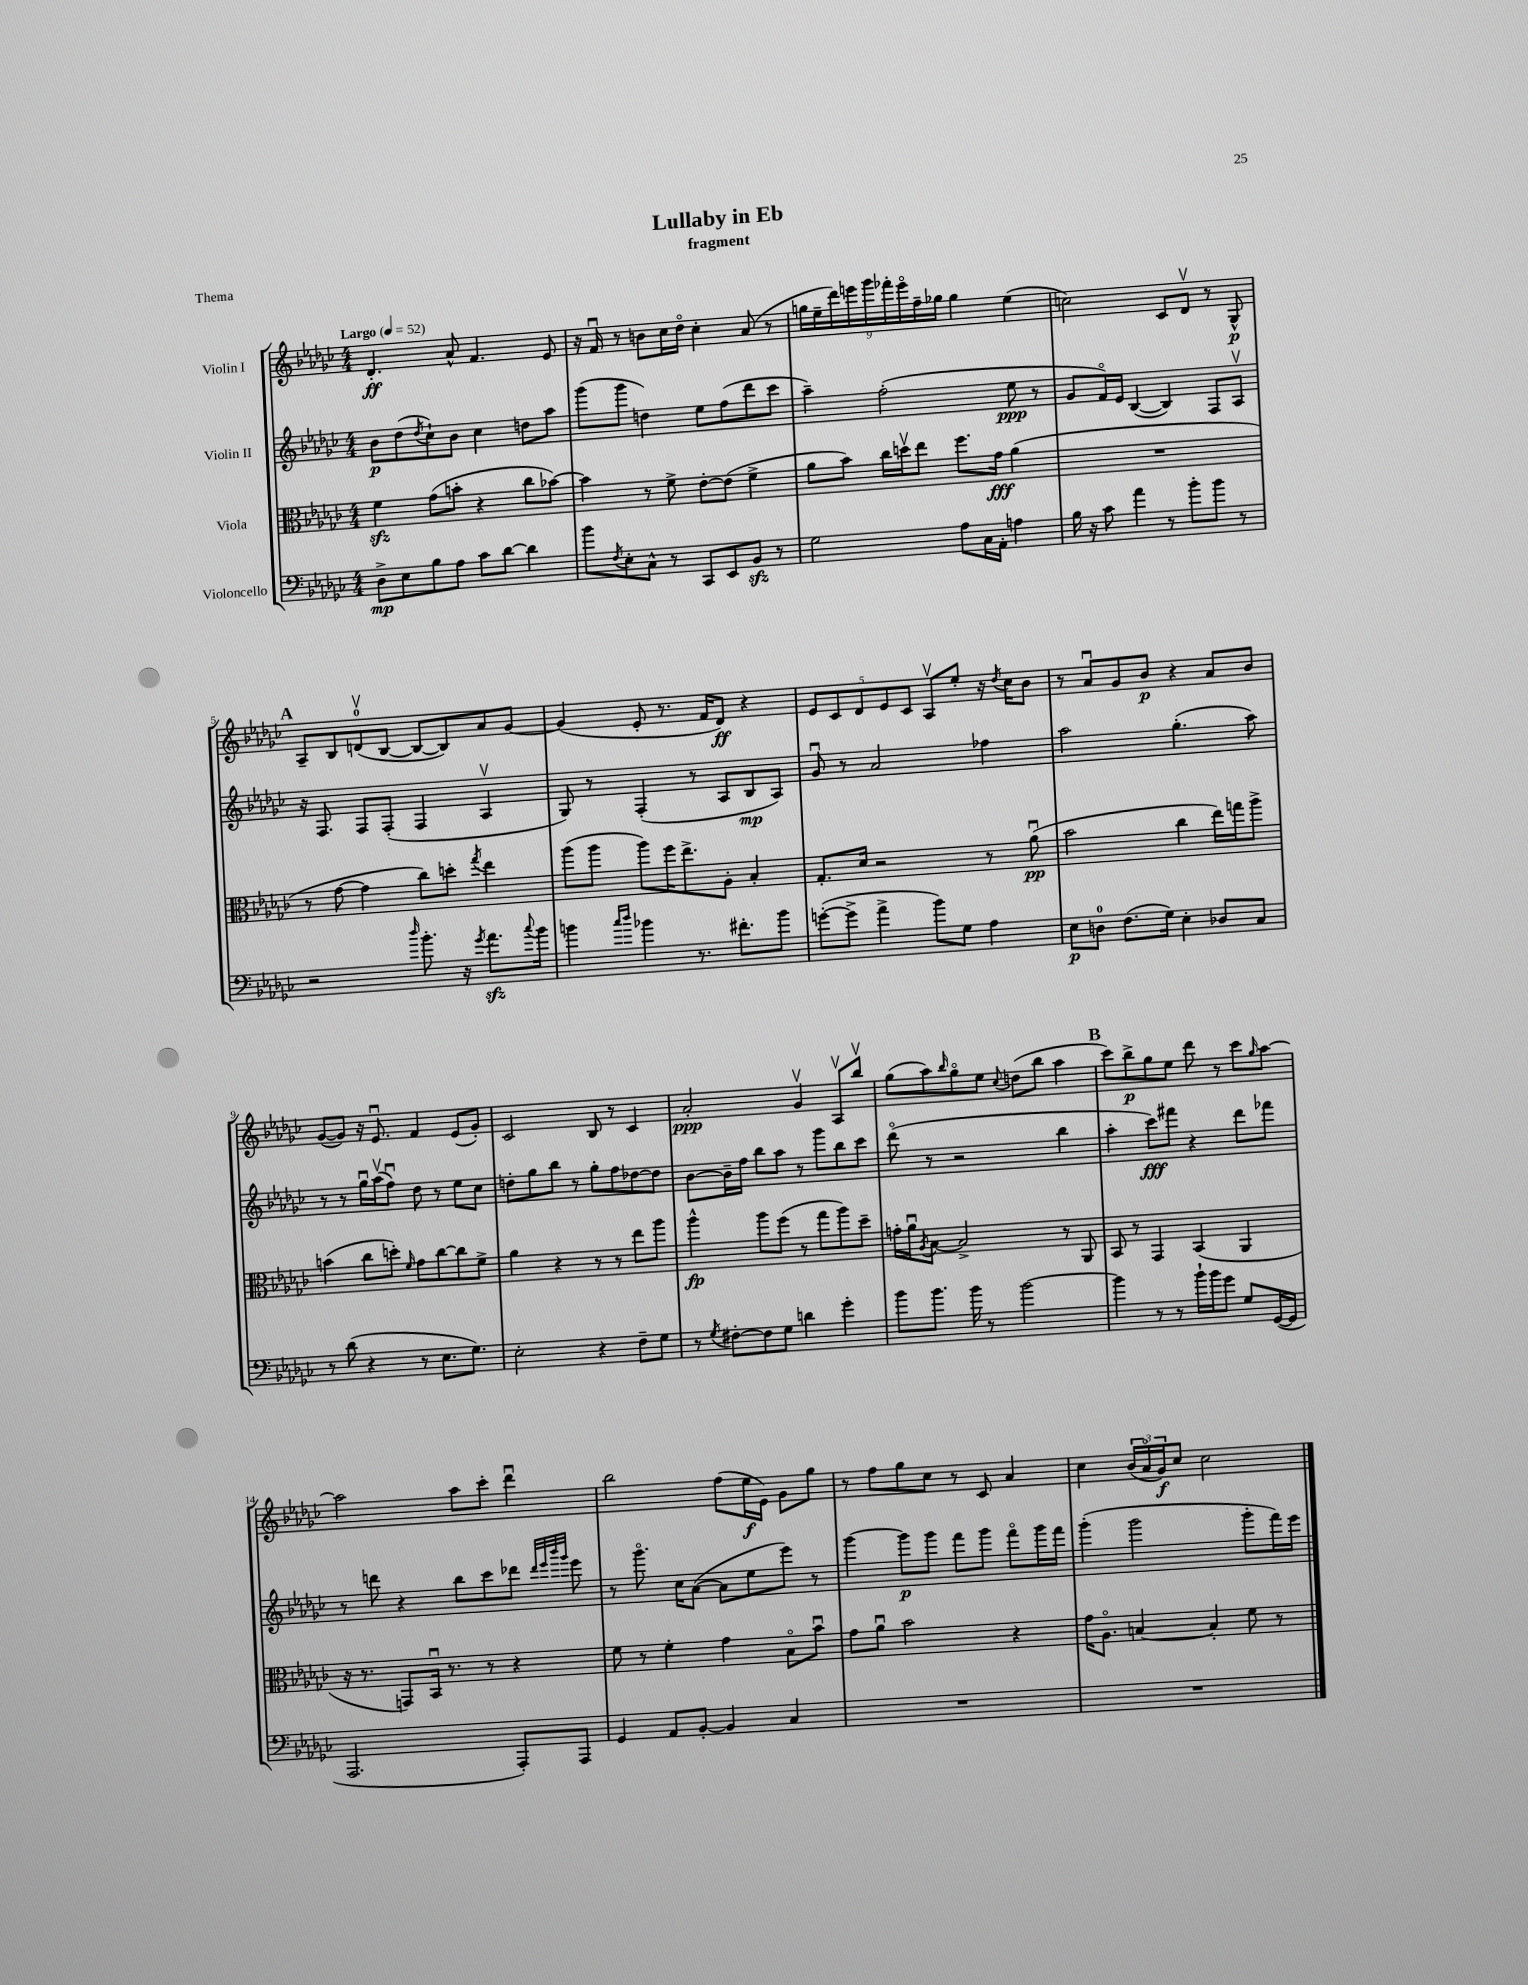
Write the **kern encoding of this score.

**kern	**kern	**kern	**kern
*staff4	*staff3	*staff2	*staff1
*clefF4	*clefC3	*clefG2	*clefG2
*k[b-e-a-d-g-c-]	*k[b-e-a-d-g-c-]	*k[b-e-a-d-g-c-]	*k[b-e-a-d-g-c-]
*M4/4	*M4/4	*M4/4	*M4/4
*MM52	*MM52	*MM52	*MM52
8D-^\L	4f\	8b-\L	4.d-'/
8E-\	.	(8dd-\	.
.	.	8qdd-/	.
8B-\	(8g-\L	8cc-`\)	.
8A-\J	8b'\J	8b-\J	8a-^^/
8c-\L	4r	4cc-\	4.f/
[8d-\J	.	.	.
4d-\]	8cc-\L	8dd\L	.
.	[8b-\J)	8aa-\J	8e-/
=	=	=	=
8b-\L	4b-\]	(8ggg-\L	16r
.	.	.	16fu/
8qF/	.	.	.
8E-'\	.	8ggg-\J	8r
8C-^^\J	8r	4dd\)	8b\L
8r	8f^\	.	16cc-\L
.	.	.	16dd-o\JJ
8CC-/L	[8e-'\L	8ee-\L	4cc-'\
8EE-/	(8e-\]J	(8ff\	.
8BB-/J	4f^\	8ddd-\	(8a-/
8r	.	8ccc-\J	8r
=	=	=	=
2G-\	8a-\L	4aa-~\)	18gg\LL
.	.	.	18ee-~\
.	.	.	18ddd-\)
.	8b-\J)	.	.
.	.	.	18eee\
.	.	.	18ggg-\
.	16cc-\LL	(2ff'\	.
.	.	.	18fff-'\
.	16ddv\J	.	.
.	.	.	18eeeo\
.	8ee-\J	.	.
.	.	.	18ff~\
.	.	.	18gg-\JJ
8A-\L	8.ff\L	.	4gg-\
16C-\L	.	.	.
16AA-'\JJ	16g-\Jk	.	.
4A\	(4a-\	8ee-\	(4ee-\
.	.	8r	.
=	=	=	=
16B-\	1r	8g-/L	2cc\)
16r	.	.	.
8c-\	.	16fo/L)	.
.	.	16e-/JJ	.
4a-\	.	([4B-/	.
8r	.	4B-/])	8c-/L
8b-'\L	.	.	8d-v/J
8b-\J	.	8F/L	8r
8r	.	8A-v/J	8G-^^/
=	=	=	=
2r	8r	16r	8A-~/L
.	.	8.F/	.
.	[8g-\	.	8B-/
.	4g-\]	8F/L	(8dv/
.	.	(8F'/J	[8B-/J
16qqdd-/	.	.	.
8.b-'\	8cc-\L)	4F/	8B-/_L
.	8dd'\J	.	8B-/])
16r	.	.	.
8qg-/	8qgg-/	.	.
8.a-\L	4ee-\	4A-v/	8a-/
.	.	.	[8g-/J
8qqcc-/	.	.	.
16b-\Jk	.	.	.
=	=	=	=
4b\	(8aa-\L	8G-/)	(4g-/]
.	8aa-\J	8r	.
16qqcc-/LL	.	.	.
16qqdd-/JJ	.	.	.
4b-\	8aa-\L)	(4F'/	8e-'/
.	16ff\K	.	8.r
.	8.ee-^\	.	.
8.r	.	8r	.
.	.	.	16f/LK
.	8A-'\J	8A-/L	8d-/J)
8.f#'\L	.	.	.
.	4B-'/	8B-/	4r
8b-\J	.	8A-/J)	.
=	=	=	=
([8g'\L	8.G-'/L	8g-u/	10e-/L
.	.	.	10c-/
8g^\]J	.	8r	.
.	16d-/Jk	.	.
.	.	.	10d-/
4a-^\	2r	2a-/	.
.	.	.	10e-/
.	.	.	10c-/J
8b-\L)	.	.	8A-v/L
8G-\J	.	.	8ee-'/J
4A-\	8r	4ff-\	16r
.	.	.	8qdd-/
.	.	.	16cc-\LK
.	(8a-u\	.	8b-\J
=	=	=	=
8E-\L	2b-\	2aa-\	8r
8D\J	.	.	8a-u/L
(8.F\L	.	.	8g-/
.	.	.	8b-/J
16G-\Jk)	.	.	.
4E-'\	4cc-\	(4.gg-'\	4r
8D-/L	16ee-\LL)	.	8a-/L
.	16gg\J	.	.
8C-/J	8aa-^\J	8aa-\)	8b-/J
=	=	=	=
8r	(4b\	8r	([8g-/L
(8d-\	.	8r	8g-/]J)
4r	8cc-\L	16gg-u\LL	16r
.	.	(16aa-v\J	8.e-u/
.	8dd'\J)	8ffu\J)	.
.	16qqf/	.	.
8r	8g-\L	8dd-\	4f/
8.E-\L	[8cc-\	8r	.
.	8cc-\]	8ee-\L	(8e-/L
8.G-\J)	.	.	.
.	8f^\J	8cc-\J	8g-'/J)
=	=	=	=
2E-'\	4a-\	8dd'\L	2c-/
.	.	8gg-\	.
.	4r	8bb-\J	.
.	.	8r	.
4r	8r	8gg-'\L	8B-/
.	8r	8ff\	8r
8F~\L	8ee-\L	[8dd-\	4c-/
8G-\J	8aa-\J	8dd-\]J	.
=	=	=	=
8r	4aa-^^\	[8b-\L	2a-'/
8qG-/	.	.	.
[8F#'\L	.	16b-~\]L	.
.	.	16ff\JJ	.
8F#\]	8aa-\L	8bb-\L	.
8G-\J	(8ff\J	8aa-\J	.
4d\	8r	8r	4g-v/
.	8gg-\L	8ggg-\L	.
4g-'\	8aa-\)	8bb-\	8A-v/L
.	8dd-~\J	8ccc-\J	8bb-v/J
=	=	=	=
8b-\L	16g'\LL	(8ddd-o\	(8gg-\L
.	16a-u\J	.	.
.	8qA-/	.	.
8.b-\J	[8B-\J	8r	8aa-\)
.	.	.	16qqbb-/
.	2B-^/]	2r	8gg-o\
16b-\	.	.	.
8r	.	.	8ee-\J
.	.	.	8qqcc-/
[2b-\	.	.	(8dd\L
.	.	.	8bb-\J
.	8r	4bb-\	4aa-\
.	8AA-/	.	.
=	=	=	=
4b-\]	8BB-/	4aa-'\	8ccc-\L)
.	8r	.	8bb-^\
8r	4GG-/	8ccc-\L)	8gg-\
8r	.	8fff#\J	8ee-\J
16b-`\LL	(4BB-/	4r	8ddd-\
16b-\J	.	.	.
8g-\J	.	.	8r
8G-/L	4AA-/	8ddd-\L	8ccc-\L
.	.	.	16qqgg-/
([16GG-/L	.	8fff-\J	[8aa-\J
16GG-/]JJ	.	.	.
=	=	=	=
2.AAA-/	16r	8r	2aa-\]
.	8.r	.	.
.	.	8ddd\	.
.	8GG/L)	4r	.
.	16BB-u/Jk	.	.
.	8.r	.	.
.	.	8bb-\L	8aa-\L
.	8r	8ccc-\	8ccc-'\J
8AAA-'/L)	4r	8ddd-\J	4ddd-u\
.	.	32qqddd-/LLL	.
.	.	32qqeee-/	.
.	.	32qqbbb-/	.
.	.	32qqggg-/JJJ	.
8AAA-/J	.	8eee-\	.
=	=	=	=
4GG-/	8f\	8r	2bb-\
.	8r	8.ggg-o\	.
8AA-/L	4f'\	.	.
.	.	16cc-\LK	.
[8BB-'/J	.	([8a-\J	.
4BB-/]	4g-\	8a-\]L	(8ff\L
.	.	8ee-\	16ee-\L
.	.	.	16e-\JJ)
4C-/	8B-o\L	8eee-\J)	8g-\L
.	8b-u\J	8r	8gg-\J
=	=	=	=
1r	8g-\L	[4ggg-\	8r
.	8a-u\J	.	8ff\L
.	2b-\	8ggg-\]L	8gg-\
.	.	8ggg-\J	8cc-\J
.	.	8fff\L	8r
.	.	8ggg-\J	8c-/
.	4r	8fffo\L	4a-/
.	.	16ggg-\L	.
.	.	16fff\JJ	.
=	=	=	=
1r	16g-\LK	(4ggg-'\	4cc-\
.	8.A-o\J	.	.
.	[4B/	2ggg-\	(24b-/LL
.	.	.	24a-o/
.	.	.	24g-/J)
.	.	.	8cc-/J
.	4B'/]	.	2cc-\
.	8f\	8ggg-'\L	.
.	8r	16fff\L)	.
.	.	16eee-\JJ	.
==	==	==	==
*-	*-	*-	*-
